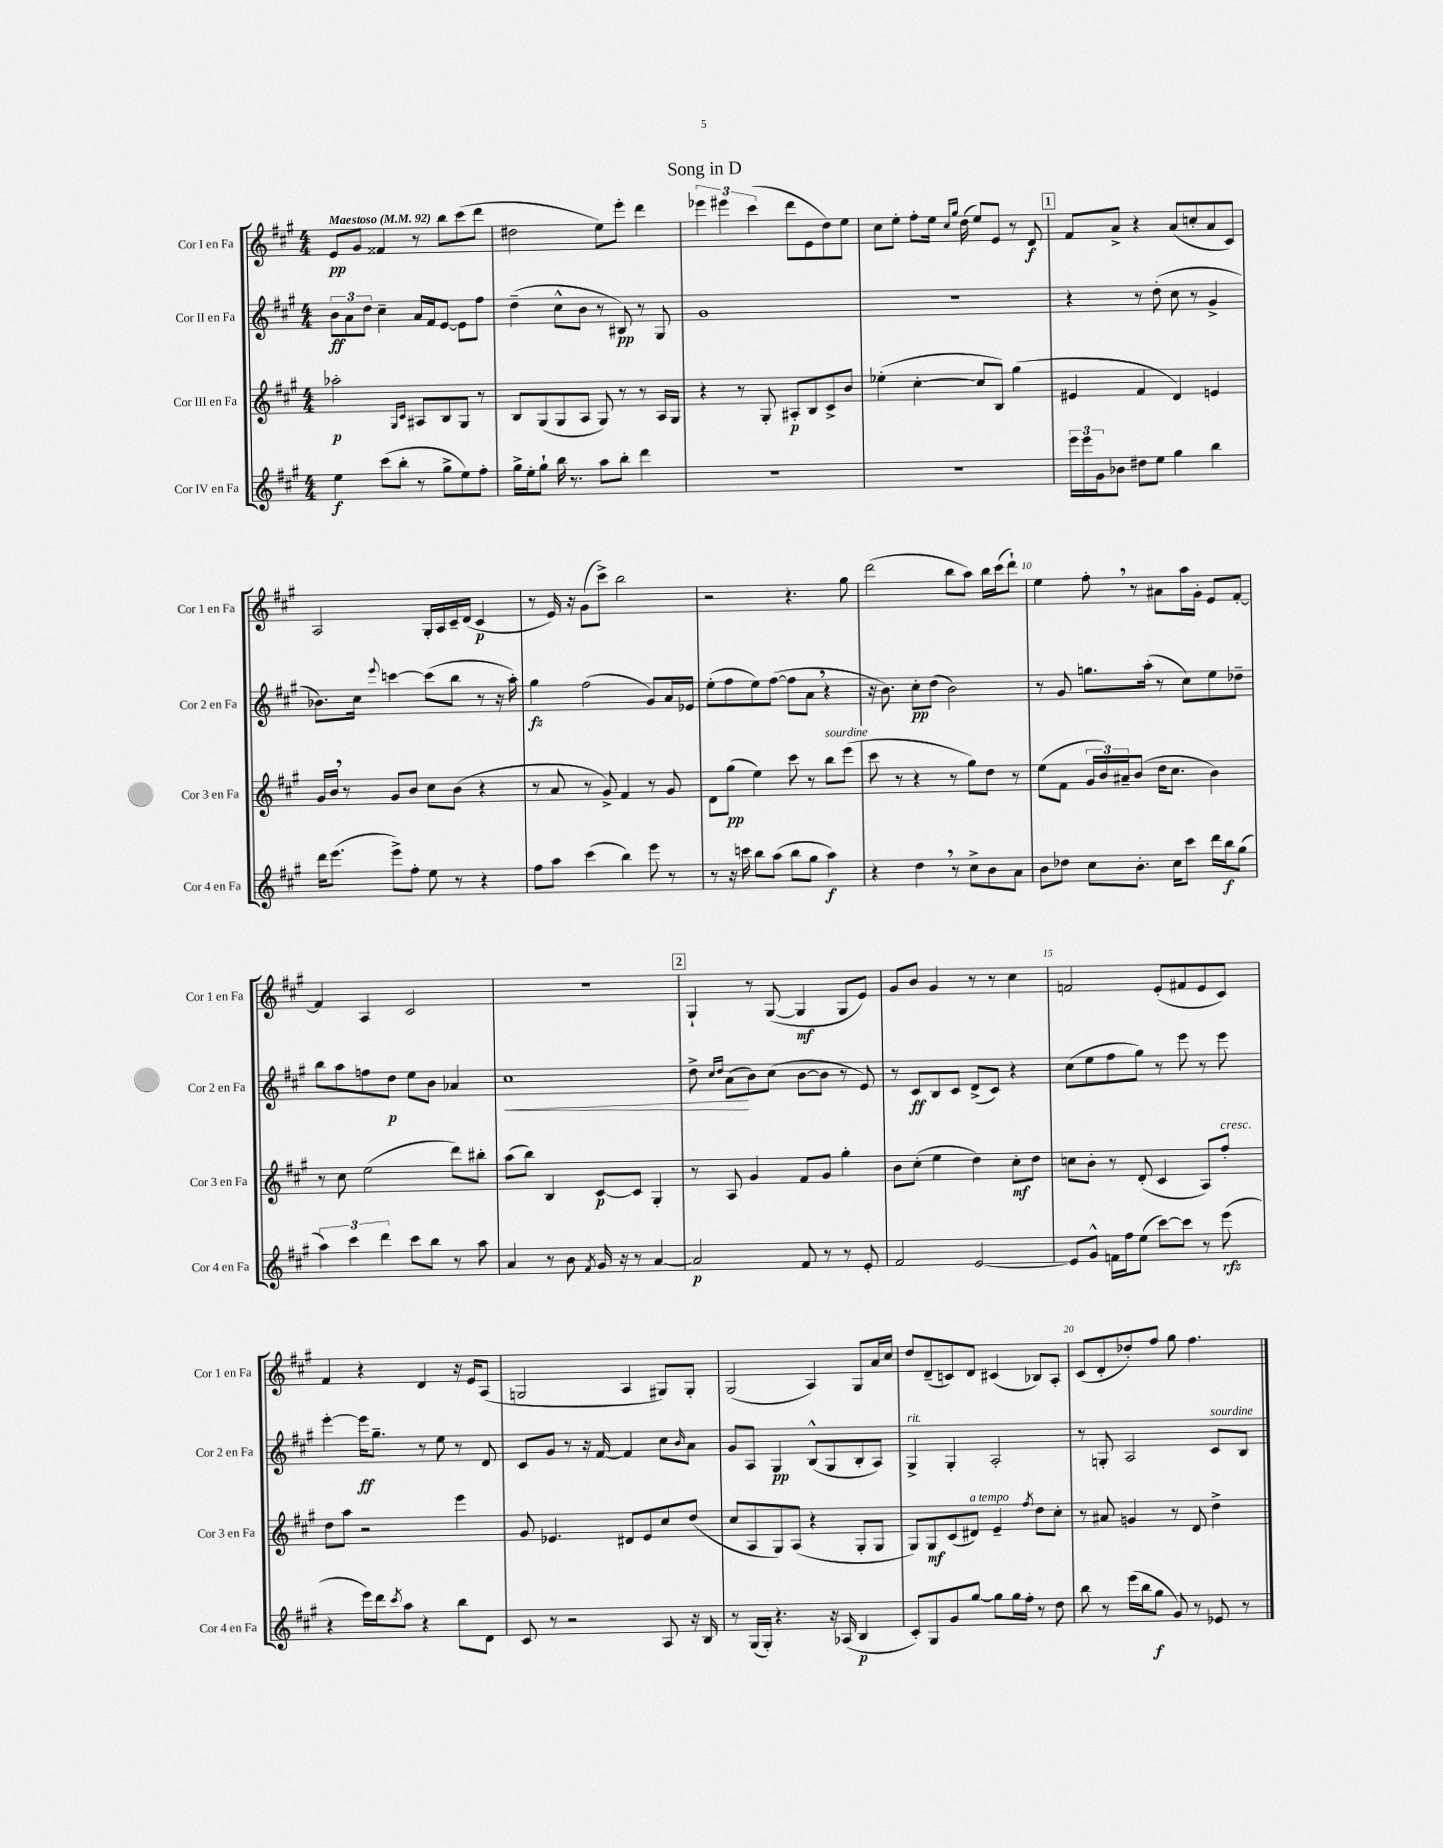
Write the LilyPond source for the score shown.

\header { title = "Song in D" }
<<
\new StaffGroup <<
\new Staff = "s0" \with { instrumentName = "Cor I en Fa" shortInstrumentName = "Cor 1 en Fa" } {
    \clef treble \key a \major \numericTimeSignature \time 4/4 \tempo "Maestoso" 4 = 92
    e'8\pp gis'8 fisis'4 r8 b''8 cis'''8( d'''8 |
    dis''2 e''8) e'''8-. d'''4 |
    \tuplet 3/2 { ees'''4 eis'''4 cis'''4( } d'''8 e'8 d''8) e''8 |
    cis''8 e''8-. fis''8-. e''16 \grace { cis''16 gis''16 } d''16( e''8) e'8 r8 d'8\f |
    \mark \markup { \box "1" } fis'8 a'8-> r4 a'8( c''8-. a'8 cis'8) |
    a2 gis16-. a16 cis'16-- d'16( cis'4\p |
    r8 e'16) r16 gis'8( cis'''8->) b''2 |
    r2 r4. gis''8 |
    d'''2( b''8 a''8) b''16 cis'''16( d'''8-!) |
    e''4 fis''8-. \breathe r8 ais'8 a''16 gis'16-. e'8 fis'8~-. |
    fis'4 a4 cis'2 |
    R1 |
    \mark \markup { \box "2" } gis4-! r8 gis8~( gis4\mf gis8 e'8) |
    gis'8 b'8 gis'4 r8 r8 cis''4 |
    f'2 e'8-.( fis'8 e'8 cis'8) |
    fis'4 r4 d'4 r16 e'16 a8( |
    g2 a4 gis8) gis8-. |
    gis2( a4) gis8 a'16 cis''16 |
    d''8 d'8--( c'8) d'8 cis'4( bes8) a8-. |
    cis'8( d'8-. des''8-.) fis''8 gis''8 fis''4. \bar "|." |
}
\new Staff = "s1" \with { instrumentName = "Cor II en Fa" shortInstrumentName = "Cor 2 en Fa" } {
    \clef treble \key a \major \numericTimeSignature \time 4/4
    \tuplet 3/2 { b'8\ff a'8 d''8 } cis''4-- a'16 fis'16 e'8~ e'8 fis''8 |
    d''4--( cis''8-^ b'8 r8 bis8\pp) r8 gis8 |
    gis'1 |
    R1 |
    \mark \markup { \box "1" } r4 r8 d''8-.( cis''8 r8 gis'4-> |
    bes'8.) cis''16 \appoggiatura { e'''8 } c'''4~ c'''8( b''8 r8 r16 a''16-.) |
    gis''4\fz fis''2( gis'8) a'16 ees'16 |
    e''8-.( fis''8 e''8) fis''8~( fis''8 a'8 \breathe r4 |
    r16 b'8.) cis''8-.\pp d''8( b'2) |
    r8 gis'8 g''8. a''16-.( r8 cis''8) e''8 des''8-- |
    b''8 a''8 f''8 d''8\p e''8 b'8 aes'4 |
    cis''1\< |
    \mark \markup { \box "2" } d''8-> \grace { cis''16 d''16 } a'8\!( b'8) cis''8( b'8~ b'8 r8 e'8) |
    r8 cis'8\ff b8 cis'8 d'8->( cis'8) r4 |
    cis''8( e''8 fis''8 gis''8) r8 e'''8 r8 e'''8 |
    e'''4~-. e'''16\ff gis''8.-- r8 e''8 r8 d'8 |
    cis'8 gis'8 r8 r16 fis'16~ fis'4 cis''8 \grace { b'16 } a'8 |
    gis'8 a8 gis4\pp b8-^( gis8 b8-. a8) |
    gis4->^\markup { \italic "rit." } gis4-. a2-. |
    r8 g8-. a2 cis'8^\markup { \italic "sourdine" } b8 \bar "|." |
}
\new Staff = "s2" \with { instrumentName = "Cor III en Fa" shortInstrumentName = "Cor 3 en Fa" } {
    \clef treble \key a \major \numericTimeSignature \time 4/4
    aes''2-.\p \grace { gis16 cis'16 } ais8 b8 gis8 r8 |
    b8 gis8( gis8 a8 gis8) r8 r8 a16 gis16 |
    r4 r8 gis8-. ais8-.\p b8 cis'8-> b'8 |
    ees''4-.( cis''4~-. cis''8 b8) gis''4( |
    \mark \markup { \box "1" } eis'4 fis'4 d'4) e'4 |
    gis'16 b'16 \breathe r8 gis'8 b'8 cis''8 b'8( r4 |
    r8 a'8 r8 gis'8->) fis'4 r8 gis'8 |
    d'8 gis''8\pp( e''4) cis'''8 r8 b''8^\markup { \italic "sourdine" } e'''8( |
    cis'''8 r8 r4 r8 gis''8) d''8 r8 |
    e''8( fis'8 \tuplet 3/2 { gis'16 b'16) ais'16-- } b'8( d''16 cis''8. b'4) |
    r8 cis''8 e''2( d'''8) bis''8-. |
    a''8( b''8) b4 cis'8~\p cis'8 gis4-. |
    \mark \markup { \box "2" } r8 a8 gis'4 fis'8 gis'8 gis''4-. |
    b'8 cis''8-.( e''4 d''4) cis''8-.\mf d''8 |
    c''8 b'8-. r8 d'8-.( cis'4 a8) fis''8-.^\markup { \italic "cresc." } |
    d''8 a''8 r2 e'''4 |
    gis'8 ees'4. dis'8 ees'8 cis''8 d''8( |
    cis''8 a8 gis8) a8( r4 gis8-. gis8 |
    gis8) gis8\mf cis'8( dis'8^\markup { \italic "a tempo" }) e'4-- \acciaccatura { fis''8 } d''8 cis''8-. |
    r8 ais'8 g'4 r8 d'8 d''4-> \bar "|." |
}
\new Staff = "s3" \with { instrumentName = "Cor IV en Fa" shortInstrumentName = "Cor 4 en Fa" } {
    \clef treble \key a \major \numericTimeSignature \time 4/4
    e''4\f cis'''8( b''8-. r8 gis''8-> e''8) fis''8-. |
    gis''16-> e''16-. gis''8-! b''16 r8. a''8 b''8-. d'''4 |
    R1 |
    r1 |
    \mark \markup { \box "1" } \tuplet 3/2 { e'''16 e'''16 gis'16 } bes'8 dis''8 e''8 gis''4 b''4 |
    d'''16 e'''8.( e'''8->) fis''8-. e''8 r8 r4 |
    fis''8 a''8 cis'''4( b''4) e'''8 r8 |
    r8 r16 c'''16 b''8 a''8( b''8 gis''8 a''4\f) |
    r4 d''4 \breathe r8 cis''8-> b'8 a'8 |
    b'8 des''8 cis''8 b'8.-. cis''16 cis'''8 d'''16 b''16\f gis''8( |
    \tuplet 3/2 { a''4) cis'''4 d'''4 } cis'''8 b''8 r8 a''8 |
    a'4 r8 b'8 \acciaccatura { fis'8 } gis'16 r16 r8 a'4~ |
    \mark \markup { \box "2" } a'2\p fis'8 r8 r8 e'8-. |
    fis'2 e'2~ |
    e'8 gis'8-^ f'16 fis''16 e''8( cis'''8~) cis'''8 r8 e'''8\rfz( |
    r4 e'''16) d'''16 \acciaccatura { cis'''8 } a''8 r4 b''8 d'8 |
    cis'8 r8 r2 a8 r16 b16 |
    r8 gis16( gis16-.) r4. r16 aes16( b4\p |
    cis'8-.) gis8 gis'8 gis''8~ gis''8 gis''16 fis''16-. r8 d''8 |
    b''8 r8 e'''16( b''16 gis''8\f gis'8) r8 ees'8 r8 \bar "|." |
}
>>
>>
\layout { \context { \Score \override BarNumber.break-visibility = ##(#f #t #t) barNumberVisibility = #(every-nth-bar-number-visible 5) } }
